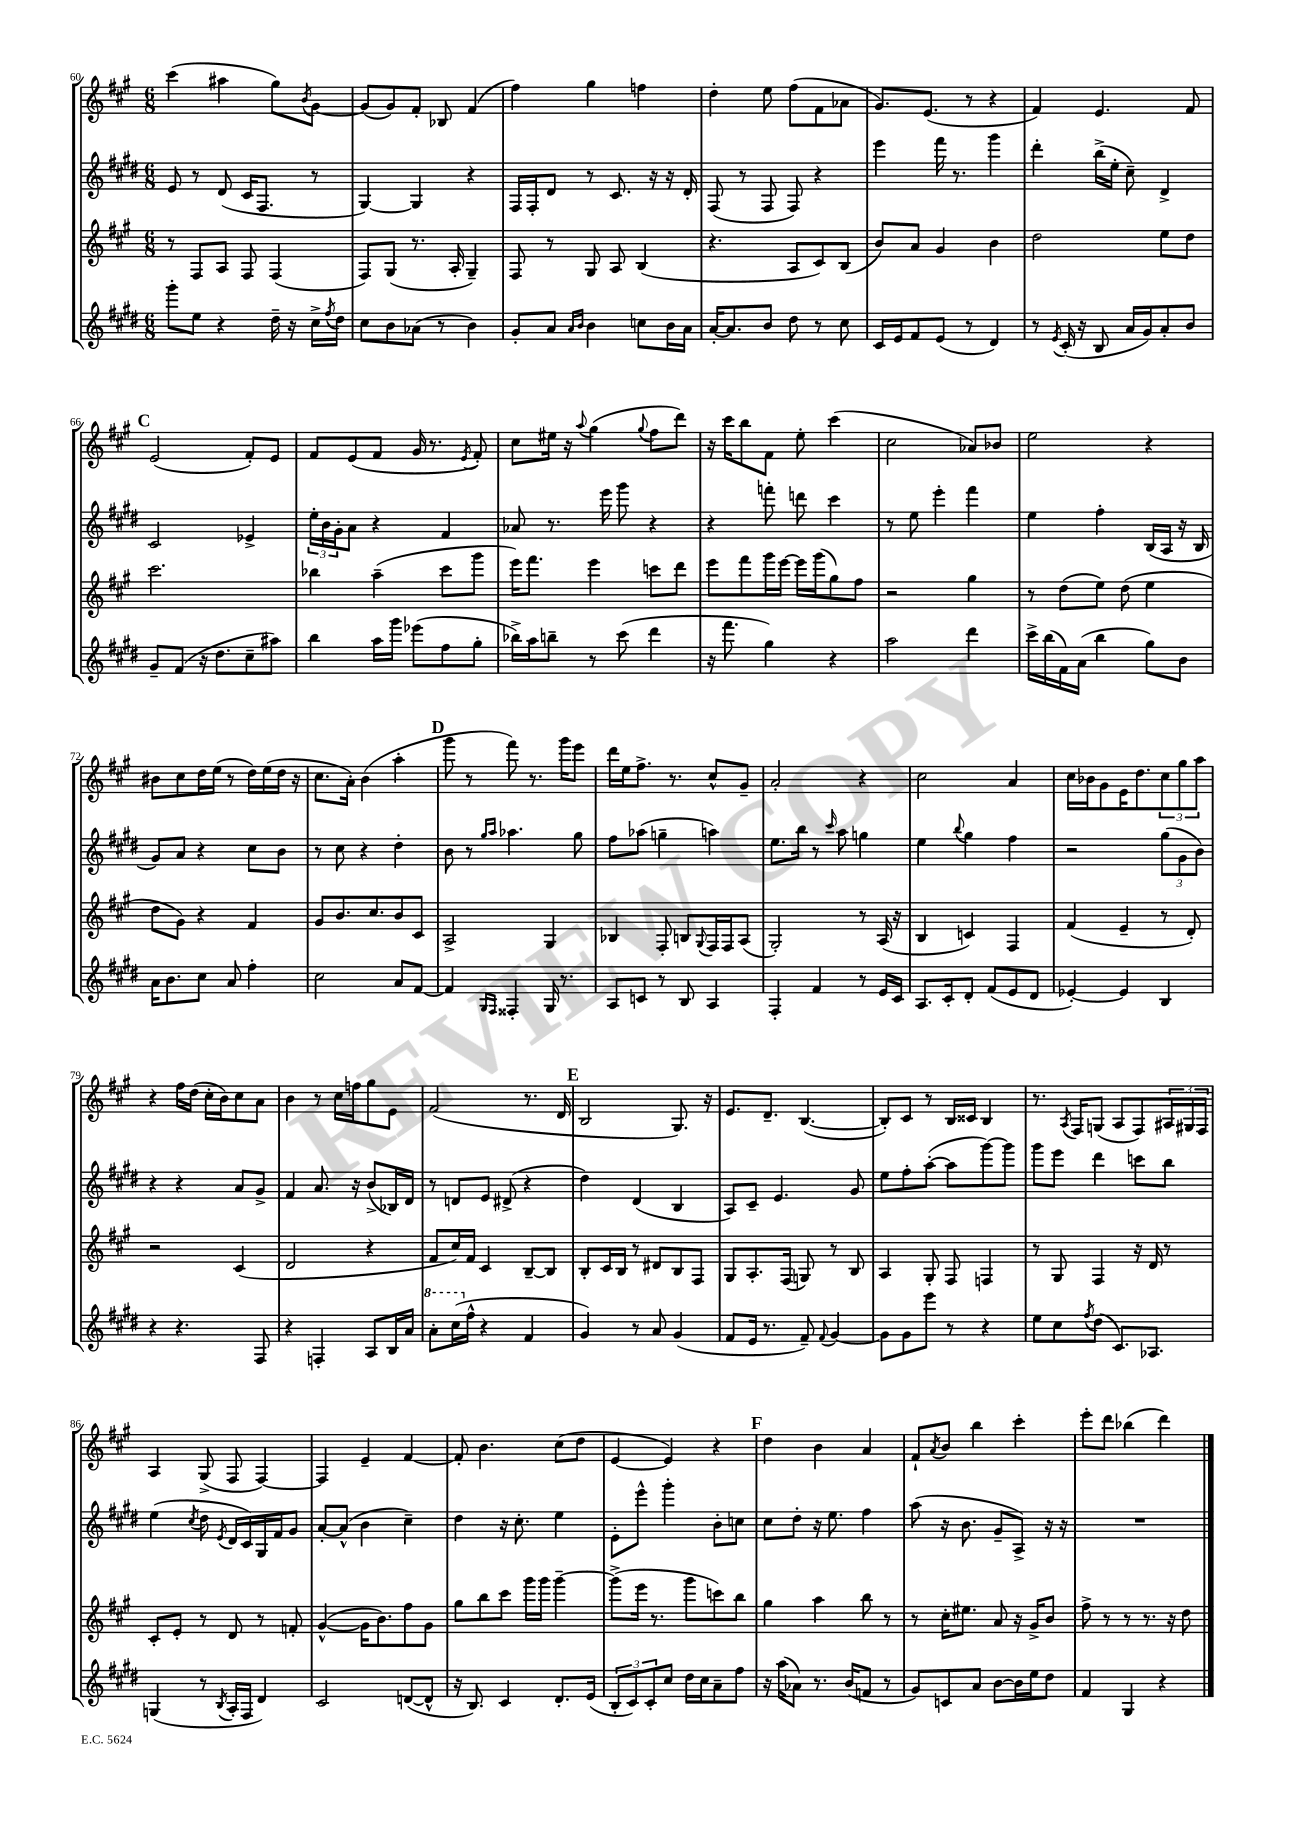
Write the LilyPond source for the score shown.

<<
\new StaffGroup <<
\new Staff = "s0" {
    \clef treble \key a \major \numericTimeSignature \time 6/8
    cis'''4( ais''4 gis''8) \acciaccatura { b'8 } gis'8~ |
    gis'8( gis'8) fis'8-. bes8 fis'4( |
    fis''4) gis''4 f''4 |
    d''4-. e''8 fis''8( fis'8 aes'8 |
    gis'8.) e'8.( r8 r4 |
    fis'4) e'4. fis'8 |
    \mark \markup { \bold "C" } e'2( fis'8-.) e'8 |
    fis'8 e'8( fis'8 gis'16 r8. \acciaccatura { e'8 } fis'8-.) |
    cis''8 eis''16 r16 \appoggiatura { a''8 } gis''4( \appoggiatura { gis''8 } fis''8 d'''8) |
    r16 cis'''16 b''8 fis'8 e''8-. cis'''4( |
    cis''2 aes'8) bes'8 |
    e''2 r4 |
    bis'8 cis''8 d''16 e''16( r8 d''16) e''16( d''16 r16 |
    cis''8. a'16-.) b'4( a''4-. |
    \mark \markup { \bold "D" } gis'''8 r8 fis'''8) r8. gis'''16 e'''8 |
    d'''16 e''16 fis''8.-> r8. cis''8-^ gis'8-- |
    a'2-. r4 |
    cis''2 a'4 |
    cis''16 bes'16 gis'8 e'16 d''8. \tuplet 3/2 { cis''8 gis''8 a''8 } |
    r4 fis''16 d''16( cis''16-. b'16) cis''8 a'8 |
    b'4 r8 cis''16 f''16 gis''8 e'8 |
    fis'2( r8. d'16 |
    \mark \markup { \bold "E" } b2 gis8.) r16 |
    e'8. d'8.-- b4.~( |
    b8-.) cis'8 r8 b16 cisis'16 b4 |
    r8. \acciaccatura { a8 } fis16 g8( a8 fis8) \tuplet 3/2 { ais16 gis16 fis16 } |
    a4 gis8->( fis8 fis4~) |
    fis4 e'4-- fis'4~ |
    fis'8-. b'4. cis''8( d''8 |
    e'4~ e'4) r4 |
    \mark \markup { \bold "F" } d''4 b'4 a'4 |
    fis'8-! \acciaccatura { a'8 } b'8 b''4 cis'''4-. |
    e'''8-. d'''8 bes''4( d'''4) \bar "|." |
}
\new Staff = "s1" {
    \clef treble \key e \major \numericTimeSignature \time 6/8
    e'8 r8 dis'8( cis'16 fis8. r8 |
    gis4~) gis4 r4 |
    fis16 fis16-. dis'8 r8 cis'8. r16 r16 dis'16-. |
    fis8( r8 fis8 fis8) r4 |
    e'''4 fis'''16 r8. gis'''4 |
    dis'''4-. b''16->( e''16-. cis''8--) dis'4-> |
    \mark \markup { \bold "C" } cis'2 ees'4-> |
    \tuplet 3/2 { e''16-. b'16 gis'16-. } a'8 r4 fis'4 |
    aes'8 r8. e'''16 gis'''8 r4 |
    r4 f'''8-. d'''8 cis'''4 |
    r8 e''8 e'''4-. fis'''4 |
    e''4 fis''4-. b16( a16 r16 b16 |
    gis'8) a'8 r4 cis''8 b'8 |
    r8 cis''8 r4 dis''4-. |
    \mark \markup { \bold "D" } b'8 r8 \grace { gis''16 a''16 } aes''4. gis''8 |
    fis''8 aes''8( g''4-- a''4) |
    e''8. b''16 r8 \grace { cis'''16 } a''8 g''4 |
    e''4 \appoggiatura { b''8 } gis''4 fis''4 |
    r2 \tuplet 3/2 { gis''8( gis'8 b'8) } |
    r4 r4 a'8 gis'8-> |
    fis'4 a'8. r16 b'8->( bes16) dis'16 |
    r8 d'8 e'8 dis'8->( r4 |
    \mark \markup { \bold "E" } dis''4) dis'4( b4 |
    a8) cis'8-- e'4. gis'8 |
    e''8 fis''8-. a''8~-.( a''8 gis'''8~) gis'''8 |
    gis'''8 e'''8 dis'''4 c'''8 b''8 |
    e''4( \acciaccatura { cis''8 } dis''8 \acciaccatura { e'8 } dis'16 cis'16) gis16 fis'16 gis'8 |
    a'8~-. a'8-^( b'4 cis''4--) |
    dis''4 r16 cis''8.-. e''4 |
    e'8-. e'''8-^ gis'''4-. b'8-. c''8 |
    \mark \markup { \bold "F" } cis''8 dis''8-. r16 e''8. fis''4 |
    a''8( r16 b'8. gis'8-- a8->) r16 r16 |
    R2. \bar "|." |
}
\new Staff = "s2" {
    \clef treble \key a \major \numericTimeSignature \time 6/8
    r8 fis8 a8 fis8 fis4( |
    fis8) gis8( r8. a16-. gis4--) |
    fis8 r8 gis8 a8 b4( |
    r4. a8 cis'8) b8( |
    b'8) a'8 gis'4 b'4 |
    d''2 e''8 d''8 |
    \mark \markup { \bold "C" } cis'''2. |
    bes''4 a''4--( cis'''8 gis'''8 |
    e'''16) fis'''8. e'''4 c'''8 d'''8 |
    e'''8 fis'''8 gis'''16 e'''16~ e'''16 gis'''16( gis''8) fis''8 |
    r2 gis''4 |
    r8 d''8( e''8) d''8( e''4 |
    d''8 gis'8) r4 fis'4 |
    gis'8 b'8. cis''8. b'8 cis'8 |
    \mark \markup { \bold "D" } a2-> gis4 |
    bes4 fis8-. b8 \appoggiatura { gis8 } fis16 fis16 a8( |
    gis2-.) r8 a16( r16 |
    b4 c'4) fis4 |
    fis'4( e'4-- r8 d'8-.) |
    r2 cis'4( |
    d'2 r4 |
    fis'8 cis''16) fis'16 cis'4 b8~-- b8 |
    \mark \markup { \bold "E" } b8-. cis'16 b16 r8 dis'8 b8 fis8 |
    gis8 a8.-. fis16( g8) r8 b8 |
    a4 gis8-. fis8 f4 |
    r8 gis8 fis4 r16 d'16 r8 |
    cis'8-. e'8-. r8 d'8 r8 f'8-. |
    gis'4~-^( gis'16 b'8.) fis''8 gis'8 |
    gis''8 b''8 cis'''8 gis'''16 gis'''16 gis'''4~-- |
    gis'''8->( e'''16 r8. gis'''8 c'''8) b''8 |
    \mark \markup { \bold "F" } gis''4 a''4 b''8 r8 |
    r8 cis''16-. eis''8. a'8 r16 gis'16-> b'8 |
    fis''8-> r8 r8 r8. r16 d''8 \bar "|." |
}
\new Staff = "s3" {
    \clef treble \key e \major \numericTimeSignature \time 6/8
    gis'''8-. e''8 r4 dis''16-- r16 cis''16-> \acciaccatura { fis''8 } dis''16 |
    cis''8 b'8 aes'8( r8 b'4) |
    gis'8-. a'8 \grace { a'16 b'16 } b'4 c''8 b'16 a'16 |
    a'16~-. a'8. b'8 dis''8 r8 cis''8 |
    cis'16 e'16 fis'8 e'8( r8 dis'4) |
    r8 \acciaccatura { e'8 } cis'16-.( r16 b8 a'16 gis'16) a'8-. b'8 |
    \mark \markup { \bold "C" } gis'8-- fis'8( r16 dis''8. cis''8-- ais''8) |
    b''4 a''16 gis'''16 ees'''8( fis''8 gis''8-. |
    bes''16->) a''16 b''8-- r8 cis'''8( dis'''4 |
    r16 fis'''8. gis''4) r4 |
    a''2 dis'''4 |
    cis'''16-> b''16( fis'16) a'16( b''4 gis''8) b'8 |
    a'16 b'8. cis''8 a'8 fis''4-. |
    cis''2 a'8 fis'8~ |
    \mark \markup { \bold "D" } fis'4 \grace { gis16 fis16 } fisis4-. gis16 r8. |
    a8 c'8 r8 b8 a4 |
    fis4-. fis'4 r8 e'16 cis'16 |
    a8. cis'16-. dis'8-. fis'8( e'8 dis'8 |
    ees'4~-.) ees'4 b4 |
    r4 r4. fis8 |
    r4 f4-. a8 b16 a'16 |
    \ottava #1 a''8-. cis'''16( \ottava #0 fis''16-^ r4 fis'4 |
    \mark \markup { \bold "E" } gis'4) r8 a'8 gis'4( |
    fis'8 e'16 r8. fis'8--) \appoggiatura { fis'8 } gis'4~ |
    gis'8 gis'8 e'''8 r8 r4 |
    e''8 cis''8 \acciaccatura { fis''8 } dis''8( cis'8.) aes8. |
    g4( r8 \acciaccatura { b8 } a16-. fis16 dis'4) |
    cis'2 d'8~( d'8-^ |
    r16 b8.) cis'4 dis'8.-. e'16( |
    \tuplet 3/2 { b8-. cis'8) cis'8-. } cis''8 dis''16 cis''16 a'8-- fis''8 |
    \mark \markup { \bold "F" } r16 a''16( aes'8) r8. b'16( f'8 r8 |
    gis'8) c'8 a'8 b'8~ b'16 e''16 dis''8 |
    fis'4 gis4 r4 \bar "|." |
}
>>
>>
\layout { \context { \Score currentBarNumber = #60 } }
